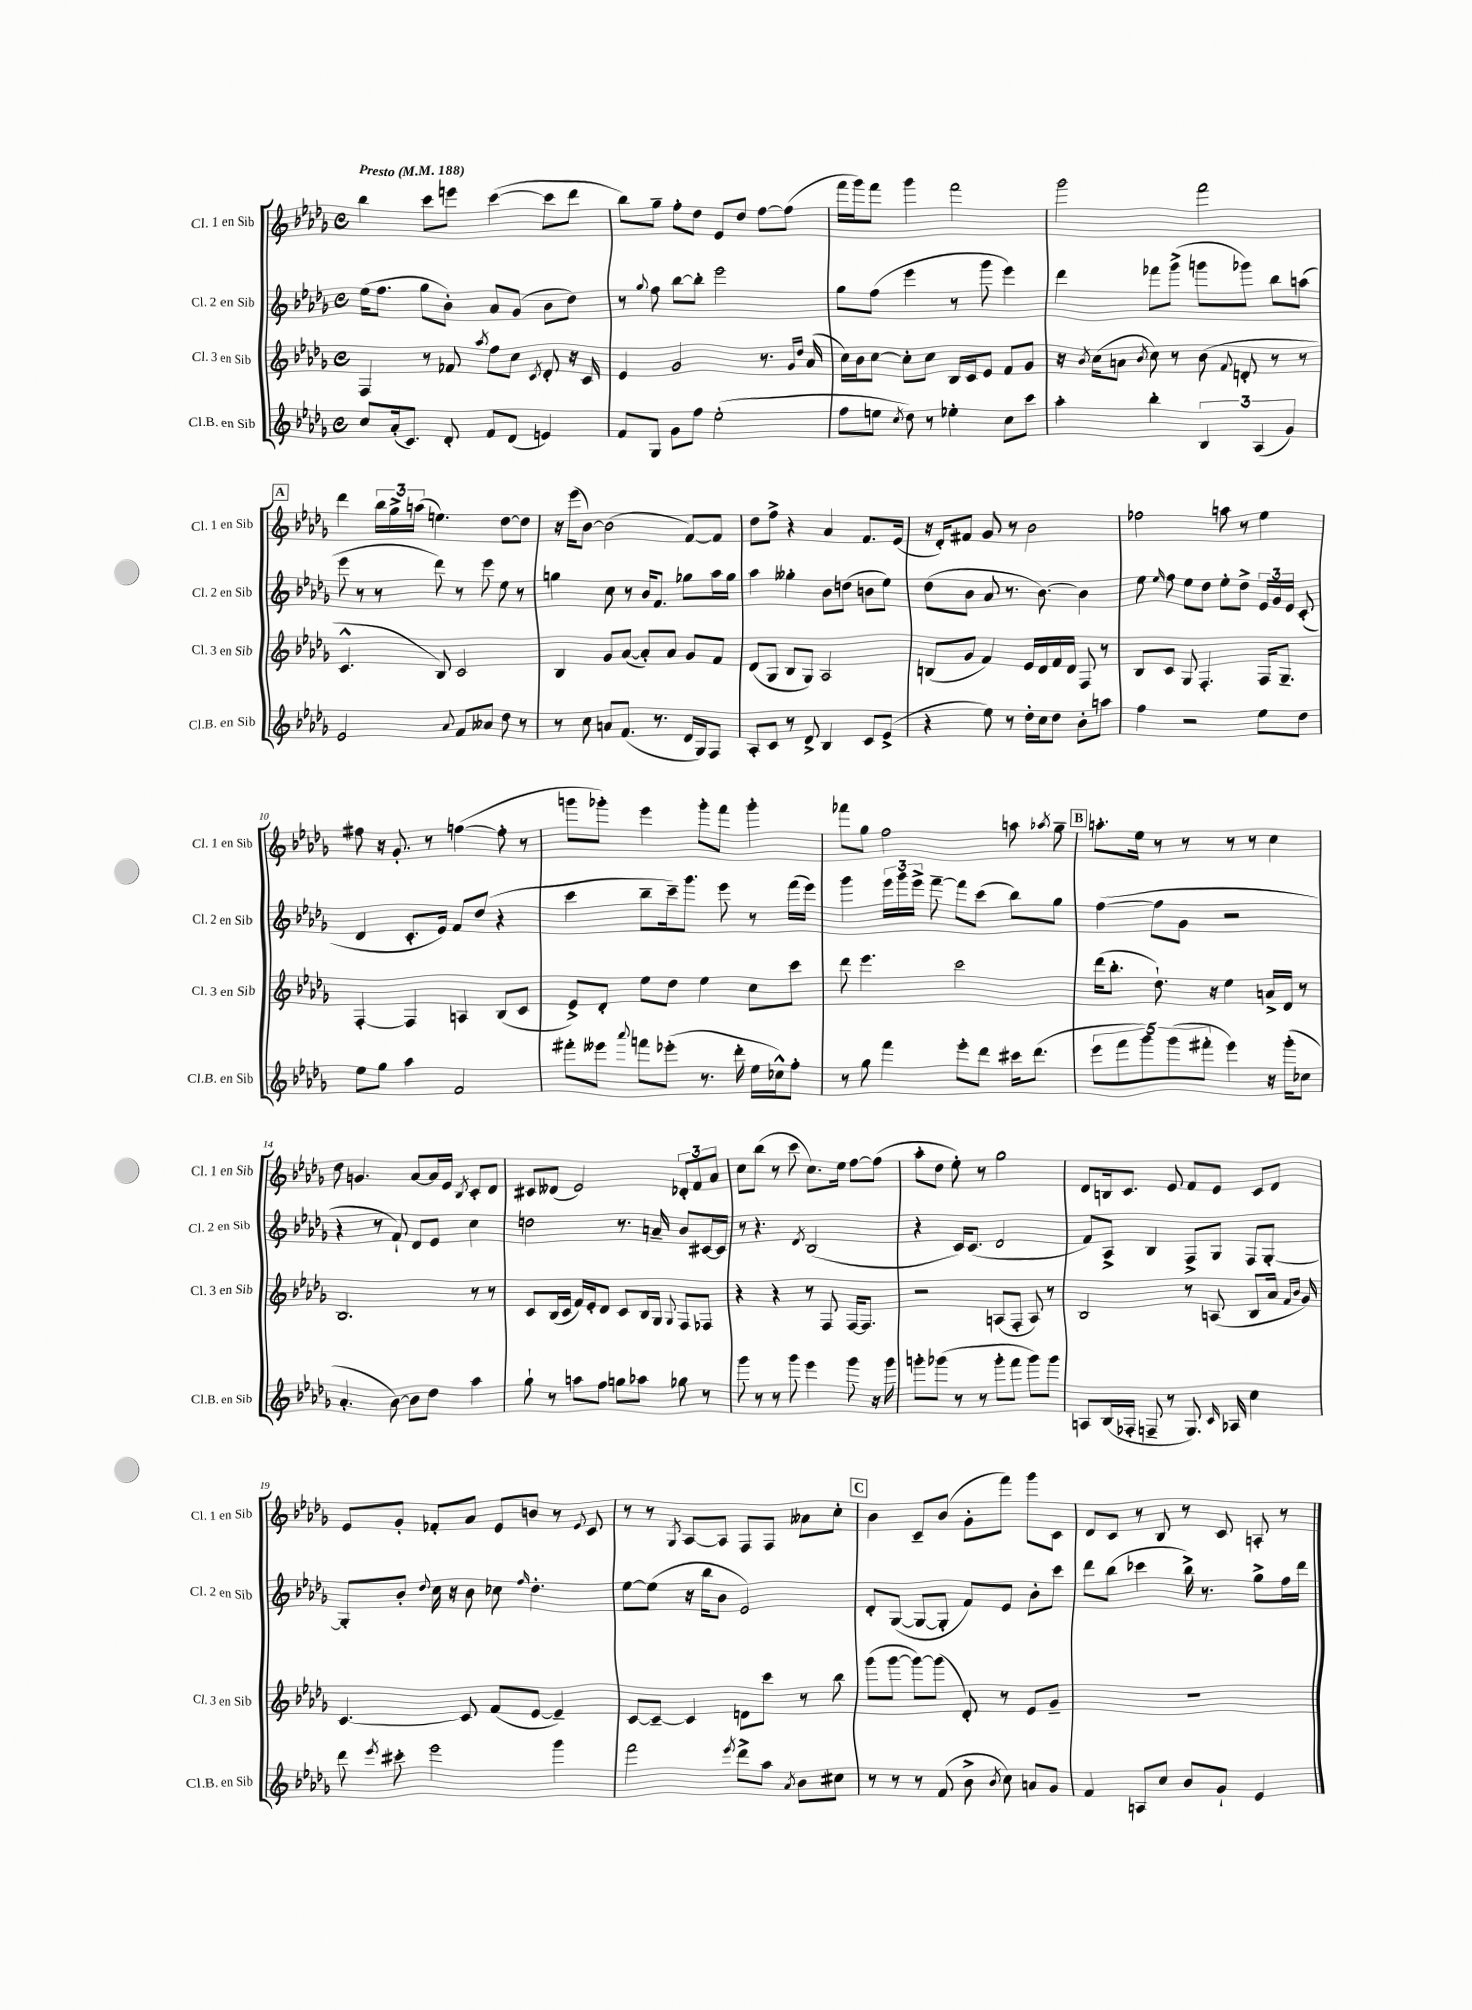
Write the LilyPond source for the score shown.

<<
\new StaffGroup <<
\new Staff = "s0" \with { instrumentName = "Cl. 1 en Sib" shortInstrumentName = "Cl. 1 en Sib" } {
    \clef treble \key des \major \defaultTimeSignature \time 4/4 \tempo "Presto" 4 = 188
    \autoBeamOff bes''4 c'''8[ e'''8] c'''4~( c'''8[ des'''8] |
    bes''8[) ges''8]-- f''8[-. des''8] ees'8[ des''8] f''8[~ f''8]( |
    f'''16[ ges'''16) f'''8] ges'''4 f'''2 |
    ges'''2 f'''2 |
    \mark \markup { \box "A" } des'''4 \tuplet 3/2 { bes''16[ ges''16-> a''16]( } e''4.) des''8[~ des''8] |
    r16 ees'''16[( bes'8]~) bes'2( f'8[~) f'8] |
    des''8[ f''8]-> r4 aes'4 f'8.[ ees'16]( |
    r16 des'16[-.) fis'8] ges'8 r8 bes'2 |
    fes''2 a''8 r8 ees''4 |
    fis''8 r16 ges'8.-. r8 f''4~( f''8-. r8 |
    g'''8[ ges'''8]-.) ees'''4 ges'''8[-. f'''8] ges'''4-. |
    fes'''8[ ges''8] f''2 a''8 \acciaccatura { aes''8 } ges''8-- |
    \mark \markup { \box "B" } a''8.[-. ees''16] r8 r8 r8 r8 c''4 |
    des''8 g'4. aes'8[~ aes'16 ees'16] \acciaccatura { bes8 } c'8[-. des'8] |
    cis'8[ deses'8]( ees'2) \tuplet 3/2 { des'8[-. f'8 aes'8] } |
    c''8[ bes''8]( r8 c'''8 c''8.[) ees''16] f''8[~ f''8]( |
    aes''8[-. des''8] ees''8-.) r8 ges''2 |
    des'8[ b16 c'8.] ees'8 f'8[ ees'8] c'8[ des'8] |
    ees'8[ ges'8]-. fes'8[-. aes'8] ees'8[ b'8] r8 \appoggiatura { ees'8 } c'8 |
    r8 r8 \acciaccatura { ges8 } aes8[~ aes8] f8[ f8] aeses'8[ c''8]-. |
    \mark \markup { \box "C" } bes'4 c'8[-- bes'8]( ges'8[-. f'''8]) ges'''8[ c'8] |
    des'8[ c'8] r8 bes8 r8 c'8 a8-. r8 \bar "|." |
}
\new Staff = "s1" \with { instrumentName = "Cl. 2 en Sib" shortInstrumentName = "Cl. 2 en Sib" } {
    \clef treble \key des \major \defaultTimeSignature \time 4/4
    \autoBeamOff ees''16[( f''8.] ges''8[ bes'8]-.) aes'8[ ges'8]( bes'8[ des''8]) |
    r8 \appoggiatura { ges''8 } f''8 bes''8[~ bes''8]-. ees'''2 |
    ges''8[ f''8]( ees'''4 r8 ges'''8 ees'''4) |
    des'''4 fes'''8[ ges'''8]->( g'''8[ ges'''8]) bes''8[ a''8]( |
    \mark \markup { \box "A" } ees'''8 r8 r8 des'''8) r8 ees'''8 ees''8 r8 |
    g''4 c''8 r8 bes'16[ f'8.] ges''8[ aes''16 ges''16] |
    aes''4 geses''4-. bes'8[ d''8]( b'8[ ees''8]) |
    des''8[( bes'8] aes'8 r8. bes'8.~) bes'4 |
    ees''8 \grace { ees''16 } f''8 ees''8[ des''8] ees''8[-. des''8]-> \tuplet 3/2 { ees'16[ ges'16 ees'16] } c'8-.( |
    des'4 c'8.[-. ees'16]) f'8[ des''8]( r4 |
    c'''4 bes''8[-- c'''16--) ges'''8.] ees'''8 r8 f'''16[( ees'''16]) |
    ges'''4 \tuplet 3/2 { ees'''16[ ges'''16 ees'''16]-> } f'''8~-- f'''8[ c'''8]( bes''8[) ges''8] |
    \mark \markup { \box "B" } f''4~( f''8[ ges'8] r2 |
    r4 r8 f'8-!) des'8[ ees'8] c''4 |
    d''2 r8. a'16-- bes'8[ cis'16~ cis'16] |
    r8 r4. \acciaccatura { des'8 } bes2( |
    r4 c'16[) c'8.]( des'2 |
    f'8[) aes8]-> bes4 f8[-> ges8] f8[ ges8]~-. |
    ges8[-. bes'8]-. \appoggiatura { des''8 } c''16 r16 bes'8 ces''8 \grace { f''16 } des''4.-. |
    ees''8[~ ees''8]( r16 bes''16[ bes'8] ees'2) |
    \mark \markup { \box "C" } des'8[-. ges8]~( ges8[~ ges8]-. f'8[) ees'8] bes'8[-. c'''8] |
    des'''8[ bes''8]( ces'''4 bes''16->) r8. ges''8[-> f''16 des'''16] \bar "|." |
}
\new Staff = "s2" \with { instrumentName = "Cl. 3 en Sib" shortInstrumentName = "Cl. 3 en Sib" } {
    \clef treble \key des \major \defaultTimeSignature \time 4/4
    \autoBeamOff f4 r8 fes'8 \acciaccatura { aes''8 } f''8[ c''8] \acciaccatura { c'8 } des'8-. r16 c'16 |
    ees'4 ges'2 r8. \grace { ges'16[ des''16] } aes'16( |
    c''16[) bes'16 c''8]~ c''8[-. c''8] bes16[ c'16 ees'8] f'8[ ges'8] |
    r16 \acciaccatura { bes'8 } c''16[( a'8] \acciaccatura { bes'8 } c''8) r8 bes'8( \appoggiatura { f'8 } d'8-. r8 r8 |
    \mark \markup { \box "A" } c'4.-^ bes8) c'2 |
    bes4 ges'8[ aes'8]~( aes'8[-.) aes'8] ges'8[ f'8] |
    des'8[( ges8] bes8[ ges8]) aes2 |
    b8[( ges'8] f'4) ees'16[ des'16 f'16 des'16] f8 r8 |
    bes8[ c'8] ges8 f4.-. f16[ ges8.]-- |
    f4~-. f4 a4 bes8[( c'8] |
    ees'8[->) des'8]-. ees''8[ des''8] ees''4 c''8[ c'''8] |
    des'''8 ees'''4. c'''2 |
    \mark \markup { \box "B" } des'''16[( bes''8.]-. des''8.-!) r16 ees''4 a'16[-> des'16] r8 |
    bes2. r8 r8 |
    c'8[ bes16( c'16] f'16[) ees'16-. des'8] c'8[ bes16 ges16] \appoggiatura { ges8 } f8[ fes8] |
    r4 r4 r8 f8 f16[~ f8.] |
    r2 a8[( f8]-. a8) r8 |
    bes2 r8 a8( bes8[ aes'16] \grace { f'16[ bes'16] } ges'16) |
    c'4.~ c'8 f'8[( ees'8]~ ees'4--) |
    c'8[~ c'8]~-- c'4 d'8[ c'''8] r8 bes''8 |
    \mark \markup { \box "C" } ges'''8[( ges'''8]~ ges'''8[~) ges'''8]( des'8-.) r8 ees'8[ ges'8]-- |
    R1 \bar "|." |
}
\new Staff = "s3" \with { instrumentName = "Cl.B. en Sib" shortInstrumentName = "Cl.B. en Sib" } {
    \clef treble \key des \major \defaultTimeSignature \time 4/4
    \autoBeamOff c''8[ aes'16-.( c'8.]) des'8-. f'8[ des'8]( e'4) |
    f'8[ ges8] ges'8[ f''8] ees''2-.( |
    f''8[ e''8] \acciaccatura { c''8 } des''8) r8 ees''4-. c''8[ c'''8] |
    aes''4-. bes''4-. \tuplet 3/2 { bes4 aes4( ges'4) } |
    \mark \markup { \box "A" } ees'2 \appoggiatura { aes'8 } f'8[ aeses'8] des''8 r8 |
    r8 c''8 a'8[ f'8.]( r8. des'16[ ges16) f8] |
    aes8[-. c'8] r8 des'8-> bes4 c'8[ ees'8]->( |
    r4 ees''8) r8 des''16[-. c''16 des''8] bes'8[-. a''8] |
    f''4 r2 ees''8[ des''8] |
    ees''8[ ges''8] aes''4 f'2 |
    fis'''8[-. eeses'''8] \appoggiatura { aes'''8 } f'''8[ ees'''8]-.( r8. des'''16-. ees''16[ ces''16-^) f''8]-. |
    r8 ges''8 f'''4 ees'''8[-. des'''8] cis'''16[ des'''8.]( |
    \mark \markup { \box "B" } \tuplet 5/4 { ees'''8[ f'''8 ges'''8) ges'''8( fis'''8]-. } ees'''4) r16 ges'''16[-.( ces''8] |
    aes'4.-. bes'8~) bes'8[ des''8] aes''4 |
    ges''8-! r8 a''8[ f''8] g''8[ aes''8] ges''8 r8 |
    ges'''8 r8 r8 ges'''8 ees'''4 ges'''8 r16 ges'''16 |
    g'''8[-. ges'''8]( r8 r8 ges'''8[-. f'''8] ges'''8[) ges'''8] |
    a8[ bes16( fes16]-. f8-- r8 ges8.) \grace { c'16 } aes16 c''4 |
    des'''8 \acciaccatura { ees'''8 } cis'''8-. ees'''2 ges'''4 |
    f'''2 \acciaccatura { ees'''8 } des'''8[-> aes''8] \acciaccatura { aes'8 } bes'8[ cis''8] |
    \mark \markup { \box "C" } r8 r8 r8 f'8( bes'8-> \acciaccatura { bes'8 } c''8) a'8[ ges'8] |
    f'4 a8[ c''8] bes'8[ ges'8]-! ees'4 \bar "|." |
}
>>
>>
